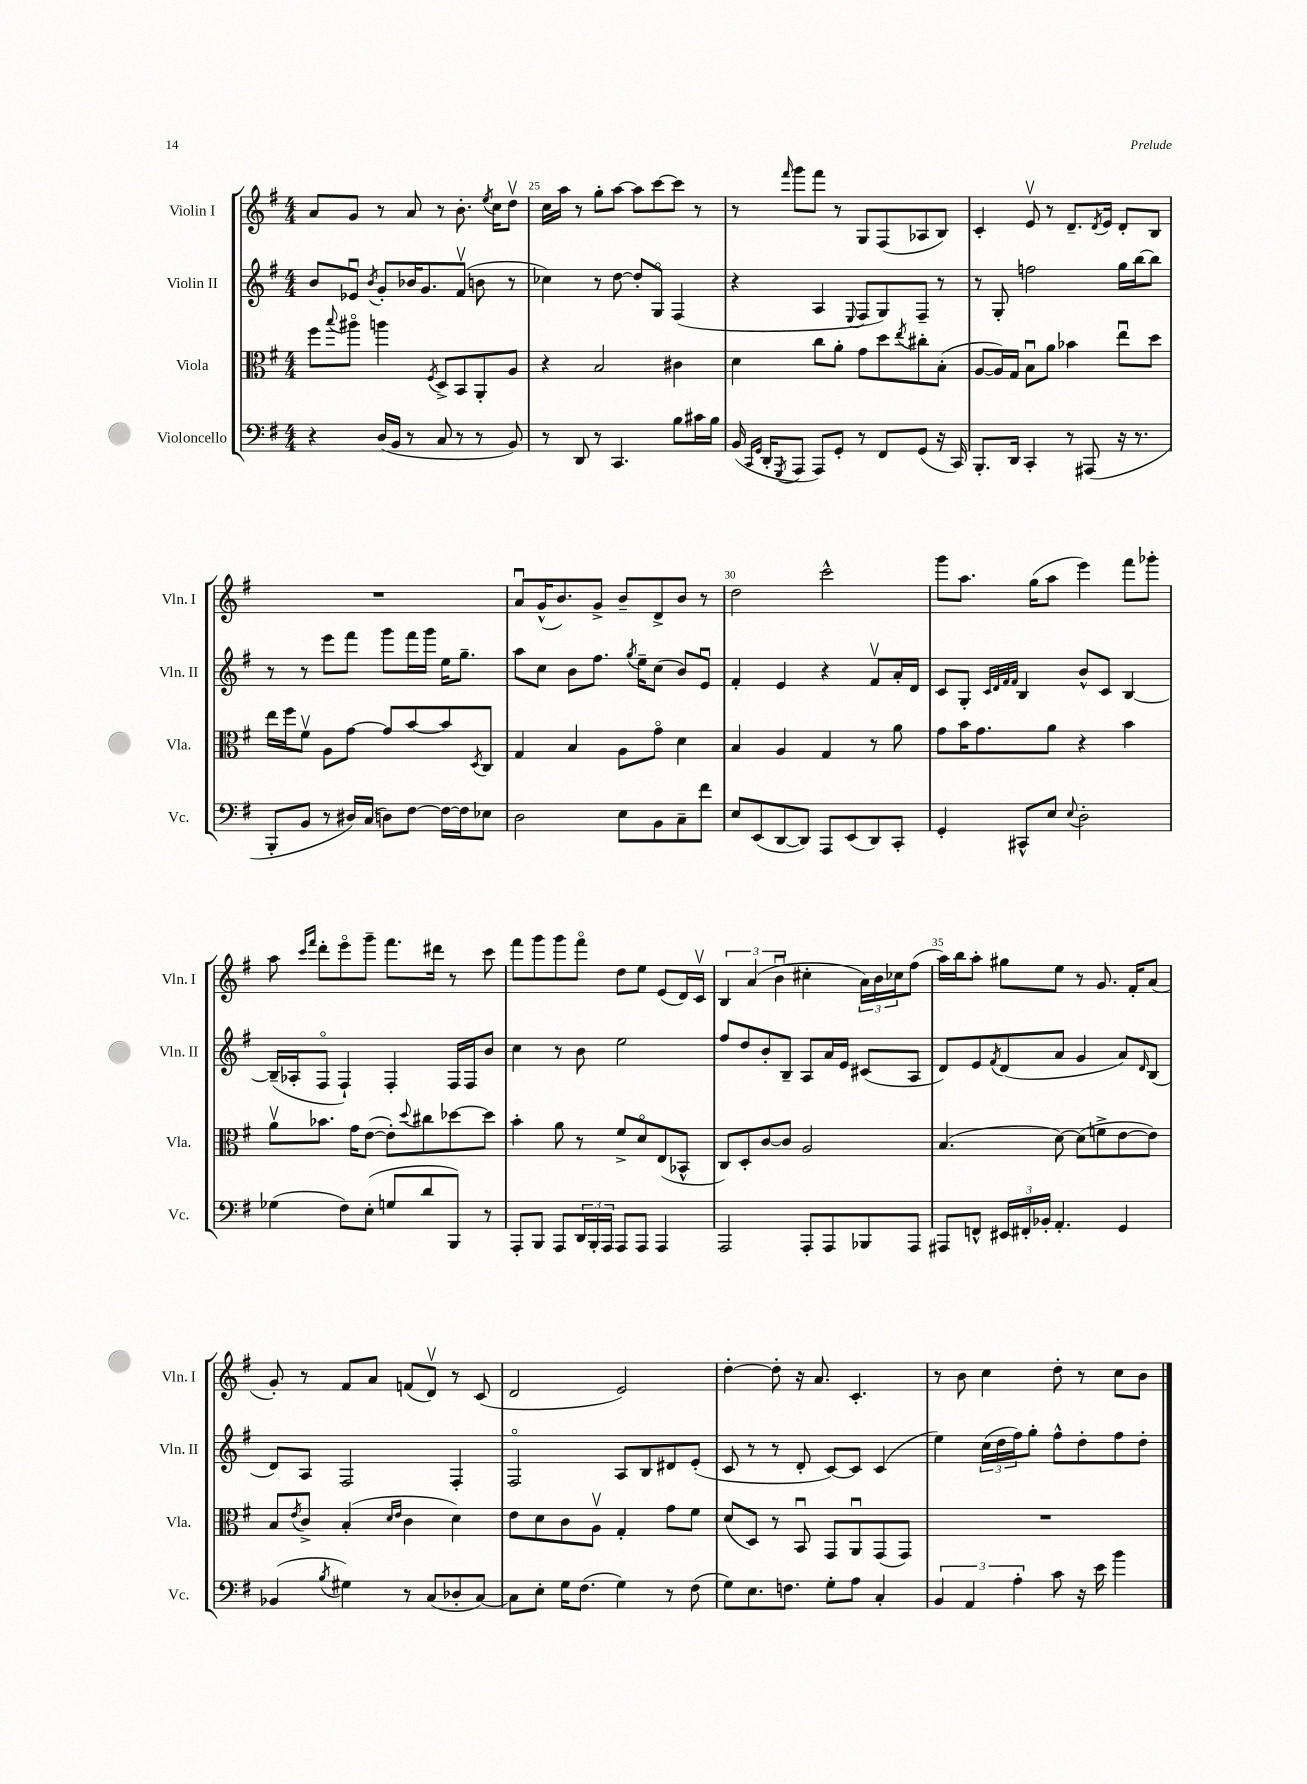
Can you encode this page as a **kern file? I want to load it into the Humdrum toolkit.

**kern	**kern	**kern	**kern
*staff4	*staff3	*staff2	*staff1
*clefF4	*clefC3	*clefG2	*clefG2
*k[f#]	*k[f#]	*k[f#]	*k[f#]
*M4/4	*M4/4	*M4/4	*M4/4
4r	8ff#	8b	8a
.	8qqbb	.	.
.	8aa#o	8e-u	8g
.	.	8qb	.
(16D	4aa	8g'	8r
16BB	.	.	.
8r	.	16b-	8a
.	.	8.g	.
.	8qF#	.	.
8C	8D^	.	8r
8r	8BB	(8f#v	8.b'
8r	8AA'	8b	.
.	.	.	8qee
.	.	.	16cc
8BB)	8A	8r	8ddv
=	=	=	=
8r	4r	4cc-)	16cc
.	.	.	16aa
8DD	.	.	8r
8r	2B	8r	8gg'
4.CC	.	[8dd	[8aa
.	.	8dd']	8aa]
.	.	8Go	[8ccc
8B	4c#	(4F#	8ccc]
16c#	.	.	8r
16B	.	.	.
=	=	=	=
(16BB	4d	4r	8r
16qqCC	.	.	.
16qqGG	.	.	.
16DD'	.	.	.
8qGGG	.	.	16qqfff#
8AAA	.	.	8ggg
8AAA)	8cc	4A	8fff#
8GG'	8a'	.	8r
.	.	8qqE	.
8r	8g	8F#	8G
8FF#	8dd	8G)	(8F#
.	8qee	.	.
(8GG	8cc#'	8F#~	8A-
16r	(8B'	8r	8B)
16CC)	.	.	.
=	=	=	=
8.BBB'	[8A	8r	4c'
.	16A])	8G'	.
16DD	16G	.	.
4CC'	8Bu	2ff	8ev
.	8a	.	8r
8r	4b-	.	8.d~
(8AAA#	.	.	.
.	.	.	8qd
.	.	.	16e
16r	8eeu	16gg	8d'
8.r	.	[16bb	.
.	8dd	8bb]	8B
=	=	=	=
8BBB'	16ee	8r	1r
.	16ff#	.	.
8BB	8f#v	8r	.
8r	8A	8eee	.
16D#)	[8g	8fff#	.
(16C	.	.	.
8D)	8g]	8ggg	.
[8F#	[8b	16fff#	.
.	.	16ggg	.
16F#_	8b]	16ee	.
16F#]	.	8.gg~	.
.	8qD	.	.
8E-	8C	.	.
=	=	=	=
2D	4G	8aa	8au
.	.	8cc	(16g^^
.	.	.	8.b)
.	4B	8b	.
.	.	8.ff#	8g^
8E	8A	.	8b~
.	.	8qgg	.
.	.	16ee~	.
8BB	8go	(8cc	8d^
8C~	4d	8b)	8b
8f#	.	8eu	8r
=	=	=	=
8E	4B	4f#'	2dd
(8EE	.	.	.
[8DD	4A	4e	.
8DD])	.	.	.
8AAA	4G	4r	2ccc^^
(8EE	.	.	.
8DD)	8r	8f#v	.
8CC'	8a	16a'	.
.	.	16d	.
=	=	=	=
4GG'	8g	8c	8ggg
.	16b	8G'	8.aa
.	8.g	.	.
.	.	32qqc	.
.	.	32qqd	.
.	.	32qqf#	.
.	.	32qqf#	.
8CC#^^	.	4B	.
.	.	.	(16gg
8E	8a	.	8aa
8qqE	.	.	.
2D'	4r	8b^^	4eee)
.	.	8c	.
.	4b	[4B	8fff#
.	.	.	8ggg-'
=	=	=	=
(4G-	8av	(16B~]	8aa
.	.	16A-'	.
.	.	.	16qqccc
.	.	.	16qqfff#
.	8.b-	8F#o	8ddd'
8F#)	.	4F#`)	8eeeo
.	16g	.	.
(8E'	([8e	.	8ggg~
8G	8e'])	4F#'	8.fff#
.	8qqdd	.	.
8d	8cc#	.	.
.	.	.	16ddd#
8BBB)	[8dd-	16F#	8r
.	.	16F#	.
8r	8dd-]	8b	8ccc
=	=	=	=
8AAA'	4b'	4cc	8fff#
8BBB	.	.	8ggg
8AAA	8a	8r	8ggg
24DD	8r	8b	8fff#o
24BBB'	.	.	.
24AAA	.	.	.
8AAA	8f#^	2ee	8dd
8AAA	8do	.	8ee
4AAA	(8E	.	(8e
.	8BB-^^	.	16d)
.	.	.	16cv
=	=	=	=
2AAA	8C)	8ff#	6B
.	8D'	8dd	.
.	.	.	(6a
.	[8c	8b'	.
.	.	.	6bu
.	8c]	8B~	.
8AAA'	2A	8A	4cc#'
8AAA	.	16a	.
.	.	16e	.
8BBB-	.	(8c#	24a)
.	.	.	24b
.	.	.	24cc-
8AAA	.	8A	(8ff#
=	=	=	=
8AAA#	(4.B	8d)	16aa)
.	.	.	16bb
8FF^^	.	8e	8aa'
.	.	8qf#	.
24EE#	.	(8d	8gg#
24FF#'	.	.	.
24BB-'	.	.	.
4.AA'	[8d)	8a	8ee
.	(8d]	4g	8r
.	8f^	.	8.g
4GG	[8e	8a)	.
.	.	.	16f#'
.	.	16qqd	.
.	8e])	(8B	(8a
=	=	=	=
(4BB-	8B	8d)	8g')
.	8qe	.	.
.	8c^	8A	8r
8qB	.	.	.
4G#)	(4B'	2F#	8f#
.	.	.	8a
.	16qqd	.	.
.	16qqe	.	.
8r	4c	.	(8f
(8C	.	.	8dv)
8D-'	4d)	4F#'	8r
[8C)	.	.	(8c
=	=	=	=
8C]	8e	2F#o	2d
8E'	8d	.	.
16G	8c	.	.
(8.F#	.	.	.
.	8Av	.	.
4G)	4G'	8A	2e)
.	.	8B	.
8r	8g	8d#	.
(8F#	8f#	(8e'	.
=	=	=	=
8G)	(8d	8c	[4dd'
8.E	8D)	8r	.
.	8r	8r	8dd']
8.F	.	.	.
.	8BBu	8d'	16r
.	.	.	8.a
8G'	8GG	[8c)	.
8A	8AAu	8c]	4.c'
4C'	(8GG	(4c	.
.	8GG)	.	.
=	=	=	=
6BB	1r	4ee)	8r
.	.	.	8b
6AA	.	.	.
.	.	(24cc	4cc
.	.	24dd	.
6A'	.	24ff#)	.
.	.	8gg'	.
8c	.	8ff#^^	8dd'
16r	.	8dd'	8r
16e	.	.	.
4b	.	8ff#	8cc
.	.	8dd'	8b
==	==	==	==
*-	*-	*-	*-
